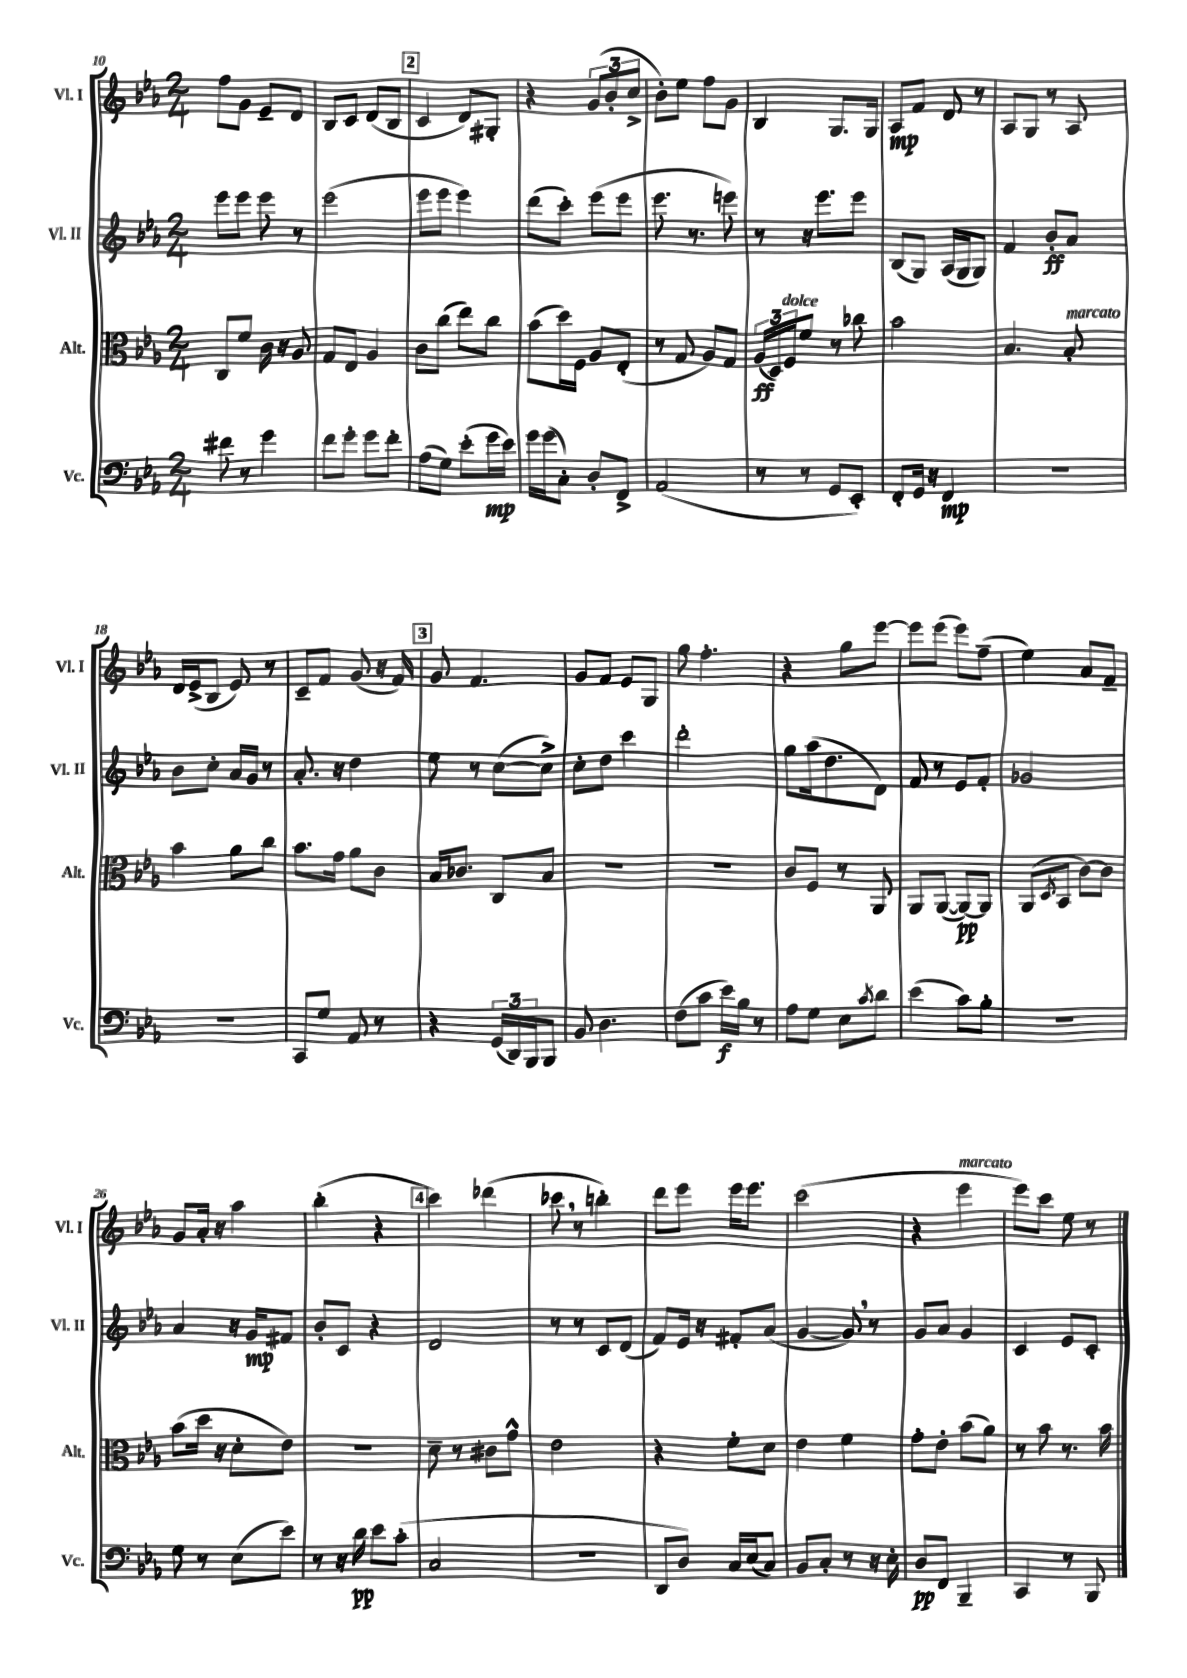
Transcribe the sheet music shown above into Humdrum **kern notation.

**kern	**dynam	**kern	**dynam	**kern	**dynam	**kern	**dynam
*part4	*part4	*part3	*part3	*part2	*part2	*part1	*part1
*staff4	*staff4	*staff3	*staff3	*staff2	*staff2	*staff1	*staff1
*I"Vc.	*	*I"Alt.	*	*I"Vl. II	*	*I"Vl. I	*
*I'Vc.	*	*I'Alt.	*	*I'Vl. II	*	*I'Vl. I	*
*clefF4	*	*clefC3	*	*clefG2	*	*clefG2	*
*k[b-e-a-]	*	*k[b-e-a-]	*	*k[b-e-a-]	*	*k[b-e-a-]	*
*M2/4	*	*M2/4	*	*M2/4	*	*M2/4	*
=10	=10	=10	=10	=10	=10	=10	=10
8f#X\	.	8C/L	.	8eee-\L	.	8ff\L	.
8r	.	8f/J	.	8eee-\J	.	8g\J	.
4g\	.	16c\	.	8eee-\	.	8e-~/L	.
.	.	16r	.	.	.	.	.
.	.	8A-/	.	8r	.	8d/J	.
=11	=11	=11	=11	=11	=11	=11	=11
8f\L	.	8G/L	.	(2eee-\	.	8B-/L	.
8g'\J	.	8E-/J	.	.	.	8c/J	.
8g\L	.	4A-/	.	.	.	(8d/L	.
8f'\J	.	.	.	.	.	8B-/J	.
!!LO:REH:place=s1:t=2
=12	=12	=12	=12	=12	=12	=12	=12
(8A-\L	.	8c\L	.	8eee-\L	.	4c/	.
8G\J)	.	(8cc\J	.	8eee-\J	.	.	.
(8e-'\L	.	8ee-\L)	.	4eee-\)	.	8d/L)	.
16g\L	mp	8cc\J	.	.	.	8G#X'/J	.
16e-\JJ)	.	.	.	.	.	.	.
=13	=13	=13	=13	=13	=13	=13	=13
16g\LL	.	(8b-\L	.	(8ddd\L	.	4r	.
(16g\J	.	.	.	.	.	.	.
8C'\J)	.	16dd\L)	.	8ccc'\J)	.	.	.
.	.	16F\JJ	.	.	.	.	.
8D'/L	.	8A-/L	.	(8eee-\L	.	(12g/L	.
.	.	.	.	.	.	12b-'/	.
8FF^/J	.	(8E-'/J	.	8eee-\J	.	.	.
.	.	.	.	.	.	12cc^/J	.
=14	=14	=14	=14	=14	=14	=14	=14
(2AA-/	.	8r	.	8.eee-\	.	8b-'\L)	.
.	.	8G/	.	.	.	8ee-\J	.
.	.	.	.	8.r	.	.	.
.	.	8A-/L)	.	.	.	8ff\L	.
.	.	8G/J	.	8eeen\)	.	8g\J	.
=15	=15	=15	=15	=15	=15	=15	=15
8r	.	(24A-/LL	ff	8r	.	4B-/	.
.	.	24D/)	.	.	.	.	.
!	!	!LO:TX:a:i:t=dolce	!	!	!	!	!
.	.	24F/J	.	.	.	.	.
8r	.	8f/J	.	16r	.	.	.
.	.	.	.	8.eee-\L	.	.	.
8GG/L	.	8r	.	.	.	8.G/L	.
8EE-'/J)	.	8cc-X\	.	8eee-\J	.	.	.
.	.	.	.	.	.	16G/Jk	.
=16	=16	=16	=16	=16	=16	=16	=16
8FF'/L	.	2b-\	.	(8B-/L	.	8A-/L	mp
16GG/Jk	.	.	.	8G/J)	.	8f/J	.
16r	.	.	.	.	.	.	.
4FF/	mp	.	.	(16A-/LL	.	8d/	.
.	.	.	.	16G/J	.	.	.
.	.	.	.	8G/J)	.	8r	.
=17	=17	=17	=17	=17	=17	=17	=17
2r	.	4.B-/	.	4f/	.	8A-/L	.
.	.	.	.	.	.	8G/J	.
.	.	.	.	8b-'/L	ff	8r	.
!	!	!LO:TX:a:i:t=marcato	!	!	!	!	!
.	.	8B-'/	.	8a-/J	.	8A-/	.
!!LO:LB:g=z
=18	=18	=18	=18	=18	=18	=18	=18
2r	.	4b-\	.	8b-\L	.	16d/LL	.
.	.	.	.	.	.	(16e-^/J	.
.	.	.	.	8cc'\J	.	8B-/J	.
.	.	8a-\L	.	16a-/LL	.	8e-/)	.
.	.	.	.	16g/JJ	.	.	.
.	.	8cc\J	.	8r	.	8r	.
=19	=19	=19	=19	=19	=19	=19	=19
8CC/L	.	8.b-\L	.	8.a-'/	.	8c~/L	.
8G/J	.	.	.	.	.	8f/J	.
.	.	16g\Jk	.	16r	.	.	.
8AA-/	.	8a-\L	.	4dd\	.	(8g/	.
8r	.	8c\J	.	.	.	16r	.
.	.	.	.	.	.	16f/)	.
!!LO:REH:place=s1:t=3
=20	=20	=20	=20	=20	=20	=20	=20
4r	.	16B-/KL	.	8ee-\	.	8g/	.
.	.	8.c-X/J	.	.	.	.	.
.	.	.	.	8r	.	4.f/	.
(24GG/LL	.	8C/L	.	([8cc\L	.	.	.
24DD/)	.	.	.	.	.	.	.
24BBB-/J	.	.	.	.	.	.	.
8BBB-/J	.	8B-/J	.	8cc^\J])	.	.	.
=21	=21	=21	=21	=21	=21	=21	=21
8BB-/	.	2r	.	8cc'\L	.	8g/L	.
4.D\	.	.	.	8dd\J	.	8f/J	.
.	.	.	.	4ccc\	.	8e-/L	.
.	.	.	.	.	.	8G/J	.
=22	=22	=22	=22	=22	=22	=22	=22
(8F\L	.	2r	.	2ddd'\	.	8gg\	.
8c\J	.	.	.	.	.	4.ff'\	.
16e-\LL)	f	.	.	.	.	.	.
16B-\JJ	.	.	.	.	.	.	.
8r	.	.	.	.	.	.	.
=23	=23	=23	=23	=23	=23	=23	=23
8A-\L	.	8c/L	.	8gg\L	.	4r	.
8G\J	.	8F/J	.	(16aa-\k	.	.	.
.	.	.	.	8.dd\	.	.	.
8E-\L	.	8r	.	.	.	8gg\L	.
8qc/	.	.	.	.	.	.	.
8d\J	.	8AA-/	.	8d\J)	.	[8eee-\J	.
=24	=24	=24	=24	=24	=24	=24	=24
(4e-\	.	8AA-/L	.	8f/	.	8eee-\L]	.
.	.	([8AA-/J	.	8r	.	(8eee-\J	.
8c\L)	.	8AA-/L_)	pp	8e-/L	.	8eee-\L)	.
8B-'\J	.	8AA-/J]	.	8f'/J	.	(8ff~\J	.
=25	=25	=25	=25	=25	=25	=25	=25
2r	.	(8AA-/L	.	2g-X/	.	4ee-\)	.
.	.	8qD/	.	.	.	.	.
.	.	8BB-/J	.	.	.	.	.
.	.	[8c\L)	.	.	.	8a-/L	.
.	.	8c\J]	.	.	.	8f~/J	.
!!LO:LB:g=z
=26	=26	=26	=26	=26	=26	=26	=26
8G\	.	(8b-\L	.	4a-/	.	8g/L	.
8r	.	16dd\Jk	.	.	.	16a-'/Jk	.
.	.	16r	.	.	.	16r	.
(8E-\L	.	8d'\L	.	16r	.	4aa-\	.
.	.	.	.	16g/KL	mp	.	.
8e-\J)	.	8e-\J)	.	8f#X/J	.	.	.
=27	=27	=27	=27	=27	=27	=27	=27
8r	.	2r	.	8b-'/L	.	(4bb-'\	.
16r	.	.	.	8c/J	.	.	.
16d\	pp	.	.	.	.	.	.
8e-\L	.	.	.	4r	.	4r	.
(8c'\J	.	.	.	.	.	.	.
!!LO:REH:place=s1:t=4
=28	=28	=28	=28	=28	=28	=28	=28
2C/	.	8d~\	.	2d/	.	4ccc\)	.
.	.	8r	.	.	.	.	.
.	.	8c#X\L	.	.	.	(4ddd-X\	.
.	.	8g^^\J	.	.	.	.	.
=29	=29	=29	=29	=29	=29	=29	=29
2r	.	2e-\	.	8r	.	8ccc-X,\	.
.	.	.	.	8r	.	8r	.
.	.	.	.	8c/L	.	4bbn'\)	.
.	.	.	.	(8d/J	.	.	.
=30	=30	=30	=30	=30	=30	=30	=30
8DD/L	.	4r	.	8f/L)	.	8ddd\L	.
8D/J)	.	.	.	16e-/Jk	.	8eee-\J	.
.	.	.	.	16r	.	.	.
16C/LL	.	8f'\L	.	8f#X'/L	.	16eee-\KL	.
(16E-/J	.	.	.	.	.	8.eee-\J	.
8C/J)	.	8d\J	.	(8a-/J	.	.	.
=31	=31	=31	=31	=31	=31	=31	=31
8BB-/L	.	4e-\	.	[4g/	.	(2ccc\	.
8C'/J	.	.	.	.	.	.	.
8r	.	4f\	.	8g,/])	.	.	.
16r	.	.	.	8r	.	.	.
16E-'\	.	.	.	.	.	.	.
=32	=32	=32	=32	=32	=32	=32	=32
8D/L	pp	8g'\L	.	8g/L	.	4r	.
8FF/J	.	8e-'\J	.	8a-/J	.	.	.
!	!	!	!	!	!	!LO:TX:a:i:t=marcato	!
4BBB-~/	.	(8b-\L	.	4g/	.	4eee-\	.
.	.	8a-\J)	.	.	.	.	.
=33	=33	=33	=33	=33	=33	=33	=33
4CC/	.	8r	.	4c/	.	8eee-\L)	.
.	.	8b-\	.	.	.	8ccc\J	.
8r	.	8.r	.	8e-/L	.	8ee-\	.
8BBB-/	.	.	.	8c'/J	.	8r	.
.	.	16b-\	.	.	.	.	.
==	==	==	==	==	==	==	==
*-	*-	*-	*-	*-	*-	*-	*-
